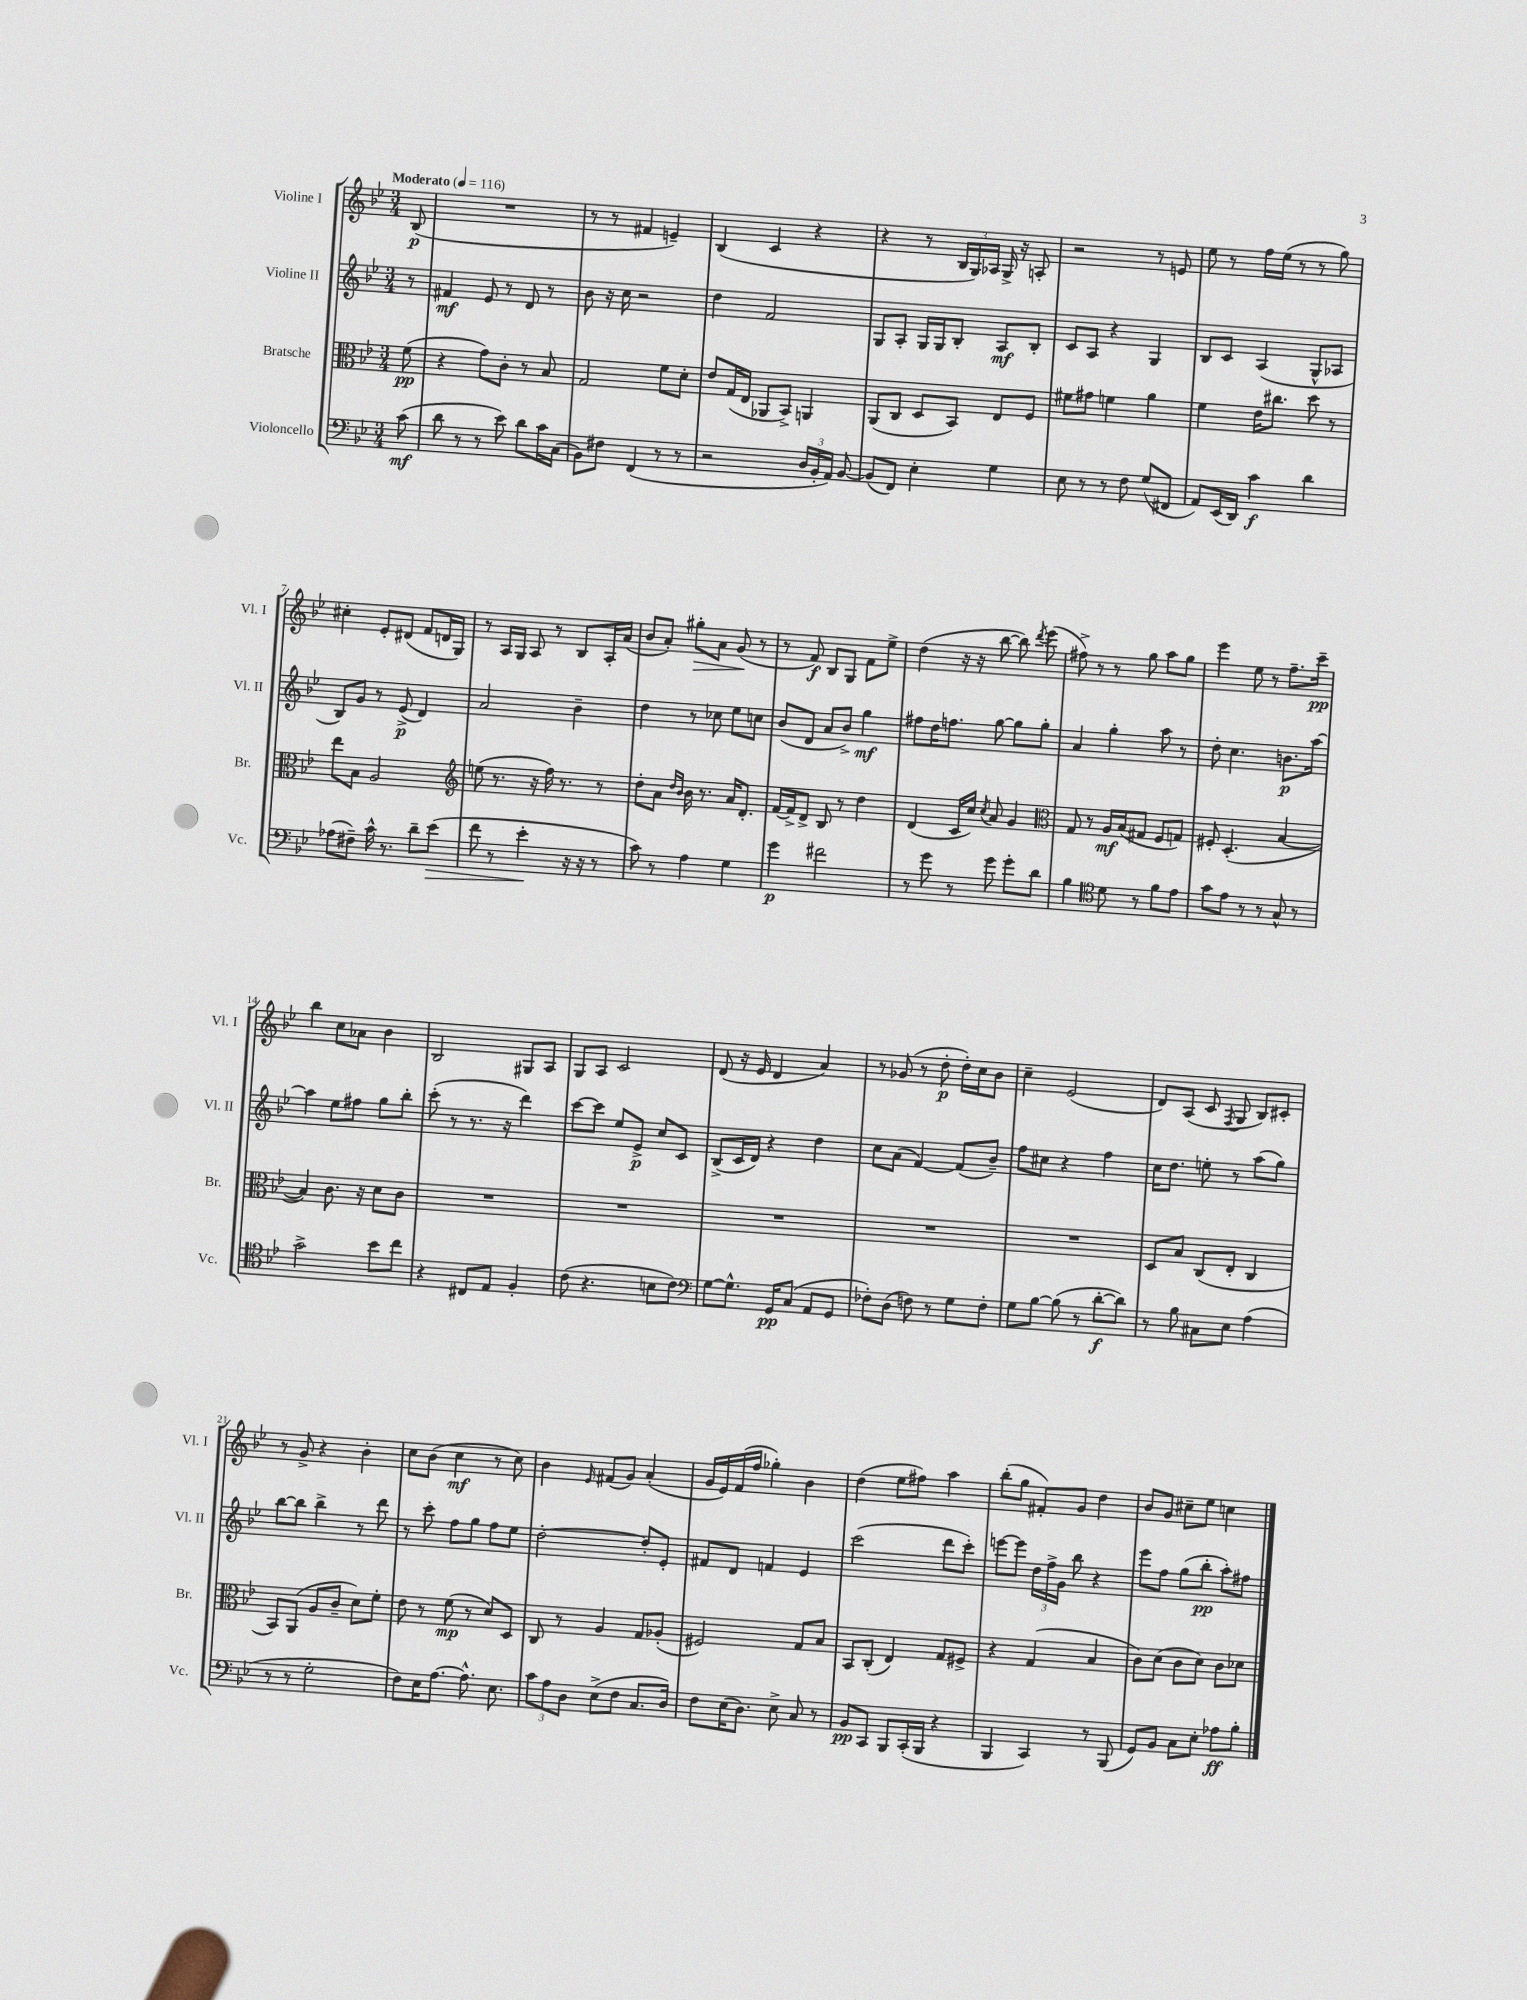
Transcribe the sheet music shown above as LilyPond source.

<<
\new StaffGroup <<
\new Staff = "s0" \with { instrumentName = "Violine I" shortInstrumentName = "Vl. I" } {
    \clef treble \key bes \major \numericTimeSignature \time 3/4 \partial 8 \tempo "Moderato" 4 = 116
    \autoBeamOff bes8\p( |
    R2. |
    r8 r8 fis'4 e'4--) |
    bes4( c'4 r4 |
    r4 r8 \tuplet 3/2 { bes16[ g16) aes16] } g16-> r16 a8-. |
    r2 r8 e'8 |
    ees''8 r8 f''16[ ees''16]( r8 r8 g''8) |
    cis''4-. ees'8[-. dis'8]( f'8[ d'16 g16]) |
    r8 a16[ g16] a8 r8 bes8[ a16-. a'16]( |
    bes'8[ a'8]-.) gis''8[-.\> a'8] g'8\!( r8 |
    r8 f'8\f) bes8[ g8] f'8[ ees''8]-> |
    d''4( r16 r16 bes''8~ bes''8) \acciaccatura { d'''8 } ees'''8( |
    fis''8->) r8 r8 g''8 a''8[ g''8] |
    ees'''4 ees''8 r8 f''8.[-- c'''16]--\pp |
    bes''4 c''8[ aes'8] bes'4 |
    bes2 gis8[ a8] |
    g8[ a8] c'2 |
    d'8( r16 ees'16 d'4 a'4) |
    r8 ges'8( r8 d''8-.\p d''16[-.) c''16 bes'8] |
    c''4-- ees'2( |
    d'8[) a8]( c'8 \acciaccatura { f8 } g8 bes8[) cis'8]-. |
    r8 g'8-> r4 bes'4-. |
    c''8[ bes'8]( c''4\mf r8 c''8) |
    bes'4 \grace { ees'16 } fis'8[( g'8]) a'4-.( |
    g'16[ ees'16) f'16( f''16] ges''4-.) bes'4 |
    d''4( ees''8[ fis''8]) a''4 |
    bes''8[-.( g''8] fis'8[-.) g'8] d''4 |
    bes'8[ g'8] cis''8[-- ees''8] c''4 \bar "|." |
}
\new Staff = "s1" \with { instrumentName = "Violine II" shortInstrumentName = "Vl. II" } {
    \clef treble \key bes \major \numericTimeSignature \time 3/4 \partial 8
    \autoBeamOff r8 |
    fis'4\mf ees'8 r8 d'8 r8 |
    bes'8 r16 c''16 r2 |
    d''4 f'2 |
    g8[ a8]-. g16[ g16 bes8]-. a8[\mf bes8]-. |
    c'8[ a8] r4 g4 |
    bes8[ c'8] a4( g8[-^ aes8] |
    bes8[) g'8] r8 ees'8->\p( d'4) |
    a'2 bes'4-- |
    d''4 r8 ces''8 ees''8[ c''8] |
    bes'8[( d'8] a'8[ bes'8]->) g''4\mf |
    fis''8[ d''16 f''8.] g''8~ g''8[ g''8]-. |
    a'4 g''4-. a''8 r8 |
    d''8-. c''4. b'8.[\p a''16]~ |
    a''4 ees''8[ fis''8] g''8[ bes''8]-. |
    c'''8-.( r8 r8. r16 d'''4) |
    c'''8[~ c'''8] ees''8[ ees'8]->\p c''8[ c'8] |
    bes8[->( c'16 d'16]) r4 d''4 |
    c''8[ a'8]( f'4~) f'8[( bes'8]--) |
    f''8[ cis''8] r4 f''4 |
    c''16[ d''8.] e''8-. r8 a''8[( g''8]) |
    bes''8[~ bes''8] bes''4-> r8 d'''8 |
    r8 c'''8-. f''8[ g''8] f''8[ ees''8] |
    d''2~-. d''8[-. ees'8]-. |
    fis'8[ d'8] f'4 ees'4 |
    c'''2( d'''8[ c'''8]-.) |
    e'''8[~ e'''8] \tuplet 3/2 { d''16[ f''16-> g'16] } bes''8 r4 |
    ees'''8[ f''8] g''8[( bes''8]-.\pp a''8[-.) fis''8] \bar "|." |
}
\new Staff = "s2" \with { instrumentName = "Bratsche" shortInstrumentName = "Br." } {
    \clef alto \key bes \major \numericTimeSignature \time 3/4 \partial 8
    \autoBeamOff f'8\pp( |
    r4 g'8[) c'8]-. r8 bes8 |
    g2 f'8[ d'8]-. |
    ees'8[ g16( ees16] aes,8[ bes,8]->) a,4 |
    a,8[( c8] d8[ bes,8]) ees8[ f8] |
    fis'8[ gis'8] f'4 a'4 |
    f'4 ees'16[ cis''8.] d''8 r8 |
    ees''8[ bes8] a2 |
    \clef treble e''8( r8. r16 f''16) r8. r8 |
    d''8[-. a'8] \grace { d''16[ bes'16] } bes'16 r8. a'16[ d'8.]-. |
    f'16[~ f'16-> d'8]-> bes8 r8 d''4 |
    d'4( c'16[ c''16]) \acciaccatura { c''8 } a'8 g'4 |
    \clef alto g8 r8 a16[\mf bes16( gis8] f8[ g8]) |
    fis8-. d4.-.( bes4~ |
    bes4) c'8. r16 d'8[ c'8] |
    R2. |
    R2. |
    R2. |
    R2. |
    R2. |
    d8[ bes8] c8[( ees8]-. c4 |
    bes,8[) a,8]( a8[ c'8]-- d'8[) f'8]-. |
    ees'8 r8 f'8\mp( r8 d'8[) d8] |
    c8 r8 a4 g8[ aes8]-.( |
    fis2) g8[ bes8] |
    bes,8[ c8]-.( ees4) g8[ fis8]-> |
    r4 g4( bes4 |
    c'8[) d'8]( c'8[ d'8]) c'8[ des'8] \bar "|." |
}
\new Staff = "s3" \with { instrumentName = "Violoncello" shortInstrumentName = "Vc." } {
    \clef bass \key bes \major \numericTimeSignature \time 3/4 \partial 8
    \autoBeamOff c'8\mf( |
    d'8 r8 r8 ees'8) d'8[ c'16 c16]( |
    bes,8[) fis8] f,4( r8 r8 |
    r2 \tuplet 3/2 { d16[ bes,16-. a,16]) } bes,8~ |
    bes,8[( f,8]) ees4-. g4 |
    ees8 r8 r8 f8 g8[( fis,8] |
    a,8[) ees,16( d,16]) c'4\f d'4 |
    aes8[( fis8]--) c'16-^ r8. d'8[-- ees'8]\>( |
    f'8 r8 ees'4-.\! r16 r16 r8 |
    c'8) r8 a4 g4 |
    g'4\p fis'2 |
    r8 g'8 r8 g'8 g'8[-. d'8] |
    bes4 \clef tenor d'8 r8 f'8[ ees'8] |
    g'8[ ees'8] r8 r8 g8-^ r8 |
    g'2-> bes'8[ c''8] |
    r4 cis8[ ees8] f4-. |
    c'8( r4. b8[ c'8]) |
    \clef bass g8[~ g8.]-^ g,16[\pp c8]( a,8[ g,8] |
    fes8[-.) d8]( f8) r8 g8[ f8]-. |
    g8[ bes8]~ bes8( r8 d'8[~-.\f d'8]) |
    r8 bes8 cis8[ ees8] a4( |
    r8 r8 g2-. |
    f8[) ees16 a8.]~ a8.-^ ees8. |
    \tuplet 3/2 { c'8[ a8 d8] } ees8[->( f8] c8.[ d16]) |
    f8[ ees16( d8.]) ees8-> c8 r8 |
    bes,8[\pp c,8] bes,,8[ c,16-.( bes,,16] r4 |
    bes,,4 c,4) r8 bes,,8( |
    g,8[) bes,8] c8[ ees8]-. aes8[\ff bes8]-. \bar "|." |
}
>>
>>
